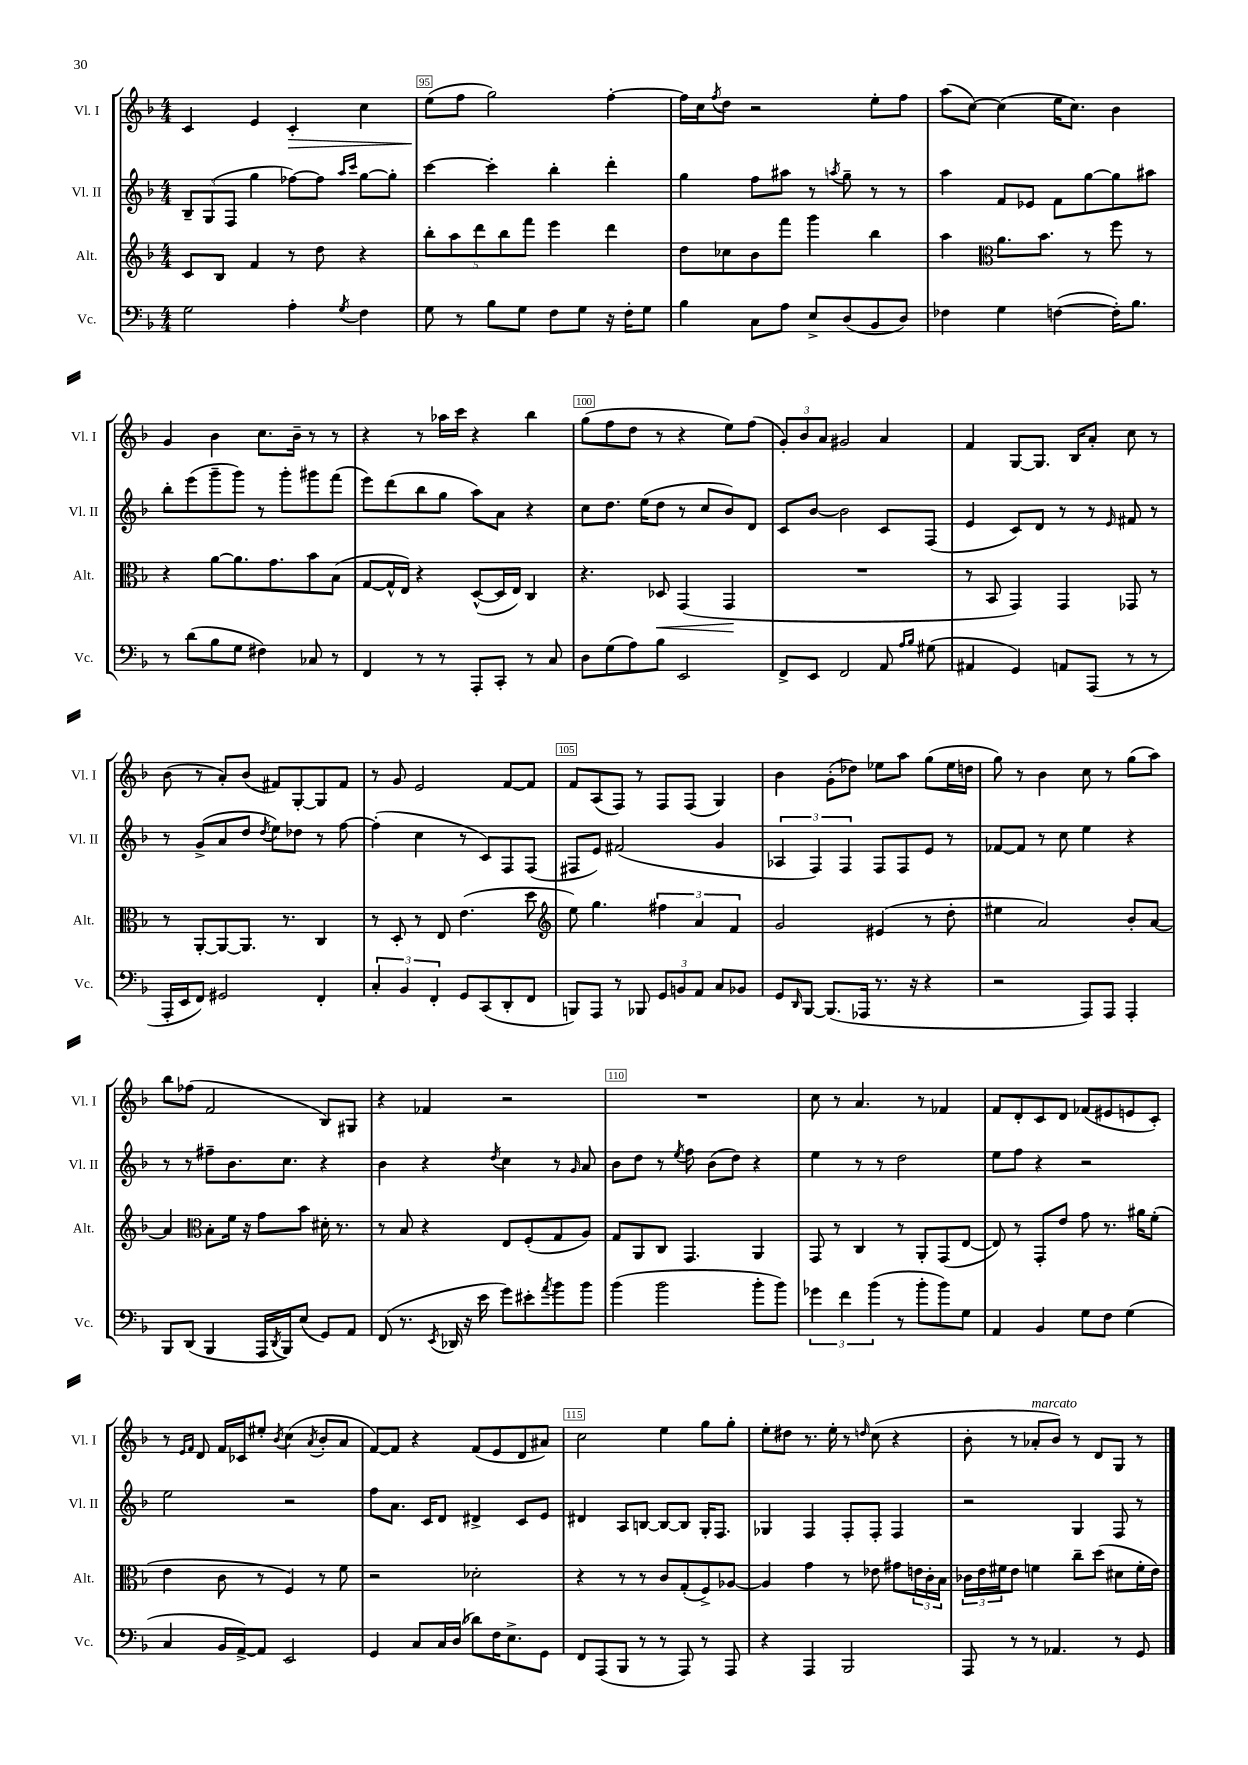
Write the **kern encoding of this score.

**kern	**kern	**kern	**kern
*staff4	*staff3	*staff2	*staff1
*clefF4	*clefG2	*clefG2	*clefG2
*k[b-]	*k[b-]	*k[b-]	*k[b-]
*M4/4	*M4/4	*M4/4	*M4/4
2G	8c	12B-~	4c
.	.	(12G	.
.	8B-	.	.
.	.	12F	.
.	4f	4gg	4e
4A'	8r	[8ff-)	4c'
.	8dd	8ff-]	.
.	.	16qqaa	.
8qG	.	16qqccc	.
4F	4r	[8gg	4cc
.	.	8gg']	.
=	=	=	=
8G	10bb-'	[4ccc	(8ee
.	10aa	.	.
8r	.	.	8ff
.	10ddd	.	.
8B-	.	4ccc']	2gg)
.	10bb-	.	.
8G	.	.	.
.	10fff	.	.
8F	4eee	4bb-'	.
8G	.	.	.
16r	4ddd	4ddd'	[4ff'
16F'	.	.	.
8G	.	.	.
=	=	=	=
4B-	8dd	4gg	16ff]
.	.	.	16cc
.	.	.	8qff
.	8cc-	.	8dd
8C	8b-	8ff	2r
8A	8fff	8aa#	.
8E^	4ggg	8r	.
.	.	8qaa	.
(8D	.	8gg~	.
8BB-	4bb-	8r	8ee'
8D)	.	8r	8ff
=	=	=	=
4F-	4aa	4aa	(8aa
.	.	.	[8cc)
*	*clefC3	*	*
4G	8.a	8f	(4cc]
.	.	8e-	.
.	8.b-	.	.
([4F	.	8f	16ee
.	.	.	8.cc)
.	8r	[8gg	.
16F'])	8ff	8gg]	4b-
8.B-	.	.	.
.	8r	8aa#	.
=	=	=	=
8r	4r	8bb-'	4g
(8d	.	(8eee	.
8B-	[8a	8ggg~	4b-
8G	8.a]	8ggg)	.
4F#)	.	8r	8.cc
.	8.g	.	.
.	.	8ggg'	.
.	.	.	16b-~
8C-	8b-	8ggg#	8r
8r	(8B-	(8fff	8r
=	=	=	=
4FF	[8G	8eee)	4r
.	16G^^]	(8ddd	.
.	16E)	.	.
8r	4r	8bb-	8r
8r	.	8gg	16aa-
.	.	.	16ccc
8AAA'	([8D^^	8aa)	4r
8CC'	16D]	8a	.
.	16E)	.	.
8r	4C	4r	4bb-
8C	.	.	.
=	=	=	=
8D	4.r	8cc	(8gg
(8G	.	8.dd	8ff
8A)	.	.	8dd
.	.	(16ee	.
8B-	8D-	8dd	8r
2EE	(4GG	8r	4r
.	.	8cc	.
.	4GG	8b-)	8ee)
.	.	8d	(8ff
=	=	=	=
8FF^	1r	8c	12g')
.	.	.	12b-
8EE	.	[8b-	.
.	.	.	12a
2FF	.	2b-]	2g#
8AA	.	8c	4a
16qqA	.	.	.
16qqB-	.	.	.
(8G#	.	(8F	.
=	=	=	=
4AA#	8r	4e	4f
.	8BB-	.	.
4GG)	4GG)	8c)	[8G
.	.	8d	8.G]
8AA	4GG	8r	.
.	.	.	16B-
(8AAA	.	8r	8a'
.	.	16qqe	.
8r	8GG-	8f#	8cc
8r	8r	8r	8r
=	=	=	=
16AAA'	8r	8r	(8b-
16EE	.	.	.
8FF)	[8AA'	(8g^	8r
2GG#	8AA_	8a	8a')
.	8.AA]	8dd	(8b-
.	.	8qdd	.
.	.	8ee)	8f#)
.	8.r	.	.
.	.	8dd-	[8G'
4FF'	4C	8r	8G]
.	.	[8ff	8f#
=	=	=	=
6C'	8r	(4ff']	8r
.	8D'	.	8g
6BB-	.	.	.
.	8r	4cc	2e
6FF'	.	.	.
.	8E	.	.
8GG	(4.e	8r	.
(8CC	.	8c)	.
8DD'	.	8F	[8f
8FF	8dd	(8F	8f]
=	=	=	=
*	*clefG2	*	*
8BBB)	8ee)	8F#	8f
8AAA	4.gg	8e)	(8A
8r	.	(2f#	8F)
8BBB-	.	.	8r
12GG	6ff#	.	8F
12BB	.	.	.
.	.	.	(8F
12AA	6a	.	.
8C	.	4g	4G)
.	6f	.	.
8BB-	.	.	.
=	=	=	=
8GG	2g	6A-	4b-
16qqDD	.	.	.
[8BBB-	.	.	.
.	.	6F)	.
(8.BBB-]	.	.	(8g'
.	.	6F	.
.	.	.	8dd-)
16AAA-	.	.	.
8.r	(4e#	8F	8ee-
.	.	8F	8aa
16r	.	.	.
4r	8r	8e	(8gg
.	8dd'	8r	16ee-
.	.	.	16dd
=	=	=	=
2r	4ee#	[8f-	8gg)
.	.	8f-]	8r
.	2a)	8r	4b-
.	.	8cc	.
8AAA)	.	4ee	8cc
8AAA	.	.	8r
4AAA'	8b-'	4r	(8gg
.	[8a	.	8aa)
=	=	=	=
8BBB-	4a]	8r	8bb-
(8DD	.	8r	(8ff-
*	*clefC3	*	*
4BBB-	8B-'	8ff#~	2f
.	16f	8.b-	.
.	16r	.	.
16AAA	8g	.	.
8qDD	.	.	.
16BBB-)	.	8.cc	.
(8E	8b-	.	.
8GG)	16d#'	4r	8B-)
.	8.r	.	.
8AA	.	.	8G#
=	=	=	=
(8FF	8r	4b-	4r
8.r	8B-	.	.
.	4r	4r	4f-
8qEE	.	.	.
16DD-	.	.	.
16r	.	.	.
16e	.	.	.
.	.	8qdd	.
8g)	8E	4cc	2r
8e#'	(8F'	.	.
8qa	.	.	.
8b-	8G	8r	.
.	.	16qqg	.
8b-	8A)	8a	.
=	=	=	=
(4b-	8G	8b-	1r
.	8AA	8dd	.
2b-	8C	8r	.
.	.	8qee	.
.	4.GG	8ff	.
.	.	(8b-	.
.	.	8dd)	.
8b-'	4AA	4r	.
8b-)	.	.	.
=	=	=	=
6g-	8GG	4ee	8cc
.	8r	.	8r
6f	.	.	.
.	4C	8r	4.a
(6b-	.	.	.
.	.	8r	.
8r	8r	2dd	.
8b-'	8AA'	.	8r
8b-)	(8GG	.	4f-
8G	[8E	.	.
=	=	=	=
4AA	8E])	8ee	8f
.	8r	8ff	8d'
4BB-	8GG'	4r	8c
.	8e	.	8d
8G	8g	2r	(8f-
8F	8.r	.	8e#
(4G	.	.	8e
.	16a#	.	.
.	(8f'	.	8c')
=	=	=	=
4C	4e	2ee	8r
.	.	.	16qqe
.	.	.	16qqf
.	.	.	8d
16BB-	8c	.	16f
[16AA^)	.	.	16c-
8AA]	8r	.	8ee#'
.	.	.	8qb-
2EE	4F)	2r	(4cc
.	.	.	8qa
.	8r	.	8b-'
.	8f	.	8a
=	=	=	=
4GG	2r	8ff	[8f)
.	.	8.a	8f]
8C	.	.	4r
.	.	16c	.
16C	.	8d	.
(16D	.	.	.
8d-)	2d-'	4d#^	(8f
16F	.	.	8e
8.E^	.	.	.
.	.	8c	8d
8GG	.	8e	8a#)
=	=	=	=
8FF	4r	4d#	2cc
(8AAA	.	.	.
8BBB-	8r	8A	.
8r	8r	[8B	.
8r	8c	8B_	4ee
8AAA)	(8G'	8B]	.
8r	8F^)	16G'	8gg
.	.	8.F	.
8AAA	[8A-	.	8gg'
=	=	=	=
4r	4A-]	4G-	8ee'
.	.	.	8dd#
4AAA	4g	4F	8.r
.	.	.	16ee'
2BBB-	8r	8F'	8r
.	.	.	16qqdd
.	8e-	8F'	(8cc
.	8g#	4F	4r
.	24e	.	.
.	24c'	.	.
.	24B-	.	.
=	=	=	=
8AAA	24c-	2r	8b-'
.	24e	.	.
.	24f#	.	.
8r	8e	.	8r
8r	4f	.	8a-'
4.AA-	.	.	8b-)
.	8cc~	4G	8r
.	(8dd	.	8d
8r	8d#	8F	8G
8GG	16f'	8r	8r
.	16e)	.	.
==	==	==	==
*-	*-	*-	*-
